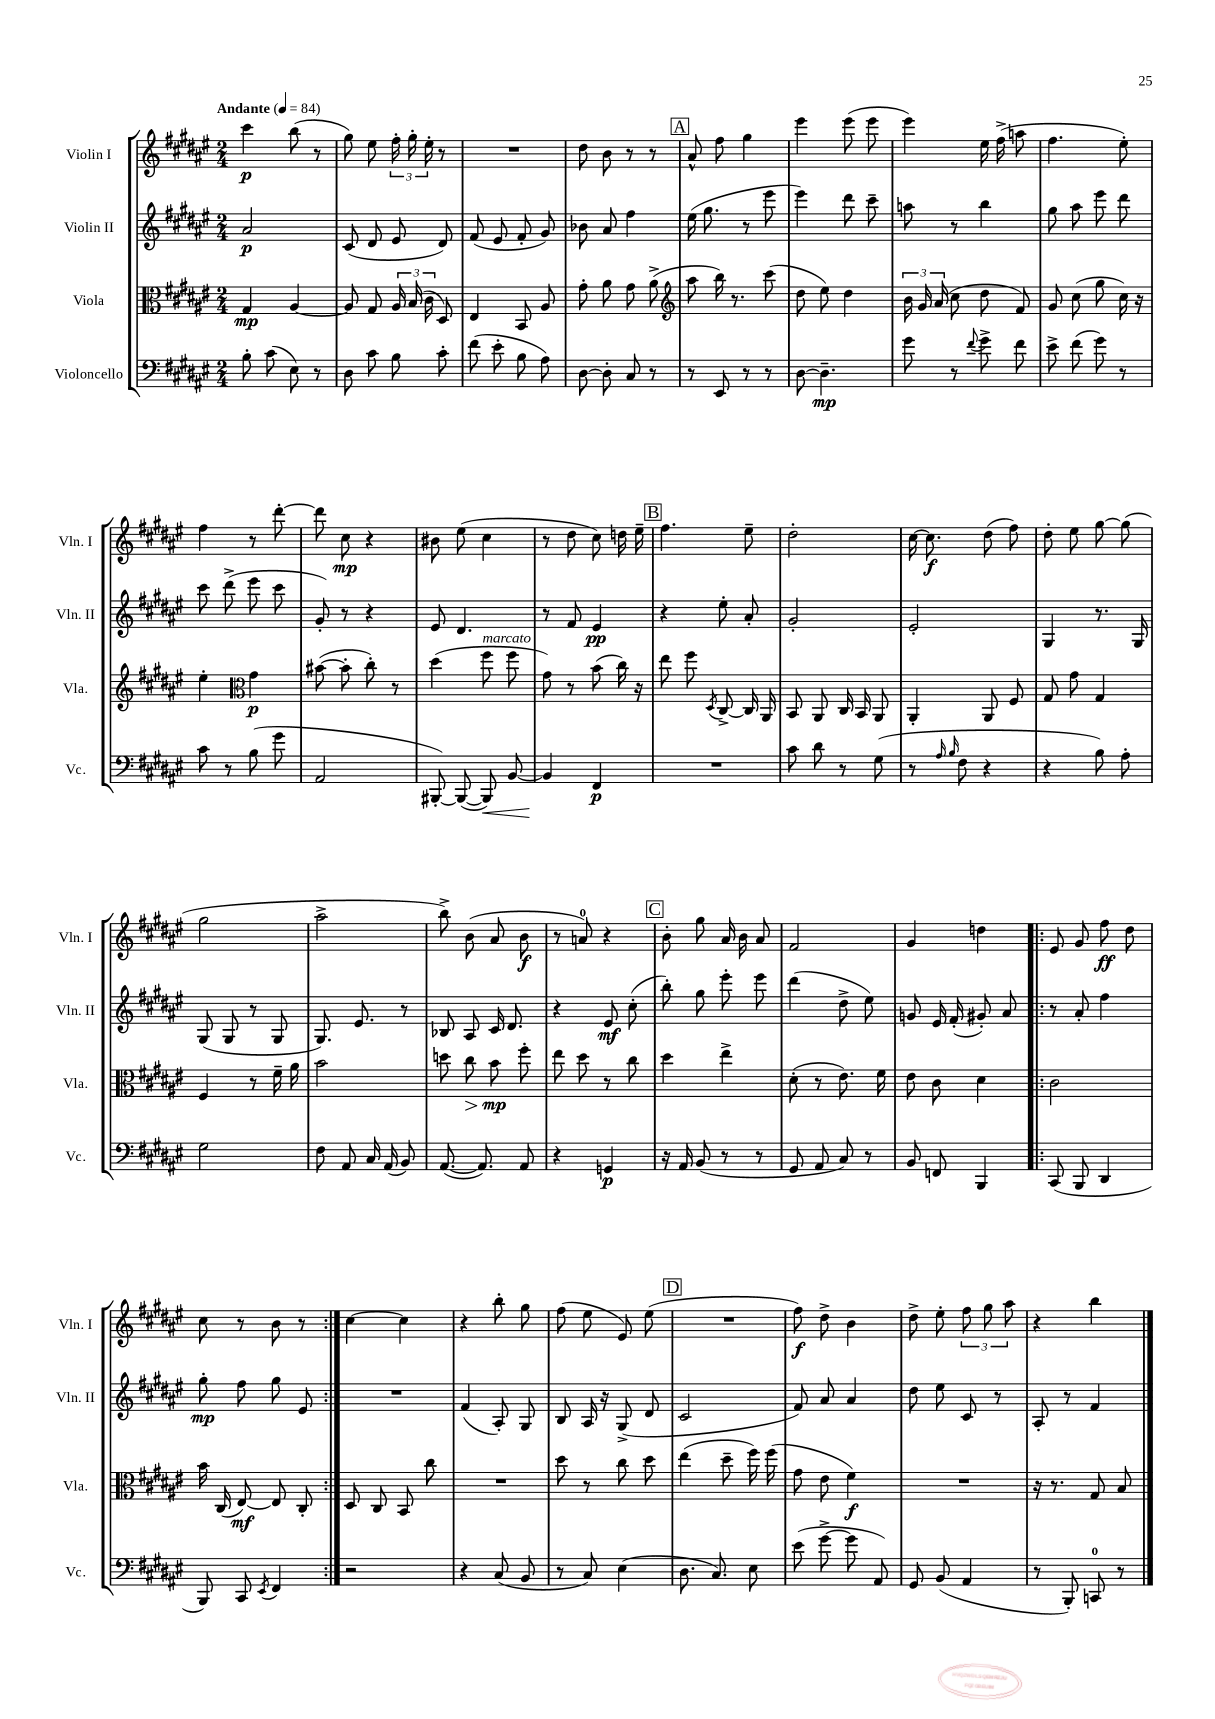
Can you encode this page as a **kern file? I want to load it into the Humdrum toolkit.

**kern	**dynam	**kern	**dynam	**kern	**dynam	**kern	**dynam
*part4	*part4	*part3	*part3	*part2	*part2	*part1	*part1
*staff4	*staff4	*staff3	*staff3	*staff2	*staff2	*staff1	*staff1
*I"Violoncello	*	*I"Viola	*	*I"Violin II	*	*I"Violin I	*
*I'Vc.	*	*I'Vla.	*	*I'Vln. II	*	*I'Vln. I	*
*clefF4	*	*clefC3	*	*clefG2	*	*clefG2	*
*k[f#c#g#d#a#e#]	*	*k[f#c#g#d#a#e#]	*	*k[f#c#g#d#a#e#]	*	*k[f#c#g#d#a#e#]	*
*M2/4	*	*M2/4	*	*M2/4	*	*M2/4	*
*MM84	*	*MM84	*	*MM84	*	*MM84	*
=1	=1	=1	=1	=1	=1	=1	=1
!	!	!	!	!	!	!LO:TX:a:B:t=Andante	!
8B'\	.	4G#/	mp	2a#/	p	4ccc#\	p
(8c#\	.	.	.	.	.	.	.
8E#\)	.	[4A#/	.	.	.	(8bb\	.
8r	.	.	.	.	.	8r	.
=2	=2	=2	=2	=2	=2	=2	=2
8D#\	.	8A#/]	.	(8c#/	.	8gg#\)	.
8c#\	.	8G#/	.	8d#/	.	8ee#\	.
8B\	.	24A#/	.	8e#/	.	24ff#'\	.
.	.	(24B/	.	.	.	24gg#'\	.
.	.	24c#\	.	.	.	24ee#'\	.
8c#'\	.	8D#/)	.	8d#/)	.	8r	.
=3	=3	=3	=3	=3	=3	=3	=3
(8f#\	.	4E#/	.	(8f#/	.	2r	.
8e#'\	.	.	.	8e#/	.	.	.
8B\	.	8BB/	.	8f#'/	.	.	.
8A#\)	.	8A#/	.	8g#/)	.	.	.
=4	=4	=4	=4	=4	=4	=4	=4
[8D#\	.	8g#'\	.	8b-X\	.	8dd#\	.
8D#'\]	.	8a#\	.	8a#/	.	8b\	.
8C#/	.	8g#\	.	4ff#\	.	8r	.
8r	.	(8a#^\	.	.	.	8r	.
!!LO:REH:place=s1:t=A
=5	=5	=5	=5	=5	=5	=5	=5
*	*	*clefG2	*	*	*	*	*
8r	.	8aa#\	.	(16ee#\	.	8a#^^/	.
.	.	.	.	8.gg#\	.	.	.
8EE#/	.	16bb\)	.	.	.	8ff#\	.
.	.	8.r	.	.	.	.	.
8r	.	.	.	8r	.	4gg#\	.
8r	.	(8ccc#\	.	8eee#\	.	.	.
=6	=6	=6	=6	=6	=6	=6	=6
[8D#\	.	8dd#\	.	4eee#\)	.	4eee#\	.
4.D#~\]	mp	8ee#\)	.	.	.	.	.
.	.	4dd#\	.	8ddd#\	.	(8eee#\	.
.	.	.	.	8ccc#~\	.	8eee#\	.
=7	=7	=7	=7	=7	=7	=7	=7
8g#\	.	24b\	.	8aan\	.	4eee#\)	.
.	.	24g#/	.	.	.	.	.
.	.	(24a#/	.	.	.	.	.
8r	.	8cc#\	.	8r	.	.	.
8qqf#/	.	.	.	.	.	.	.
8g#^\	.	8dd#\	.	4bb\	.	16ee#\	.
.	.	.	.	.	.	(16ff#^\	.
8f#\	.	8f#/)	.	.	.	8aan\	.
=8	=8	=8	=8	=8	=8	=8	=8
8e#^\	.	8g#/	.	8gg#\	.	4.ff#\	.
(8f#\	.	(8cc#\	.	8aa#\	.	.	.
8g#\)	.	8gg#\	.	8eee#\	.	.	.
8r	.	16cc#\)	.	8ddd#\	.	8ee#'\)	.
.	.	16r	.	.	.	.	.
!!LO:LB:g=z
=9	=9	=9	=9	=9	=9	=9	=9
8c#\	.	4ee#'\	.	8ccc#\	.	4ff#\	.
8r	.	.	.	(8ddd#^\	.	.	.
*	*	*clefC3	*	*	*	*	*
(8B\	.	4g#\	p	8eee#\	.	8r	.
8g#\	.	.	.	8ccc#\	.	[8ddd#'\	.
=10	=10	=10	=10	=10	=10	=10	=10
2AA#/	.	([8b#X\	.	8g#'/)	.	8ddd#\]	.
.	.	8b#'\]	.	8r	.	8cc#\	mp
.	.	8cc#'\)	.	4r	.	4r	.
.	.	8r	.	.	.	.	.
=11	=11	=11	=11	=11	=11	=11	=11
[8BBB#X'/)	.	(4dd#\	.	8e#/	.	8b#X\	.
(8BBB#/_	.	.	.	4.d#/	.	(8ee#\	.
!	!	!LO:TX:a:i:t=marcato	!	!	!	!	!
!	!LO:HP:b	!	!	!	!	!	!
8BBB#/])	<	8ff#\	.	.	.	4cc#\	.
[8BB/	.	8ff#\	.	.	.	.	.
=12	=12	=12	=12	=12	=12	=12	=12
4BB/]	.	8g#\)	.	8r	.	8r	.
.	.	8r	.	8f#/	.	8dd#\	.
4FF#/	[ p	(8b\	.	4e#/	pp	8cc#\)	.
.	.	16cc#\)	.	.	.	16ddn\	.
.	.	16r	.	.	.	16ee#~\	.
!!LO:REH:place=s1:t=B
=13	=13	=13	=13	=13	=13	=13	=13
2r	.	8ee#\	.	4r	.	4.ff#\	.
.	.	8ff#\	.	.	.	.	.
.	.	8qD#/	.	.	.	.	.
.	.	[8C#^/	.	8ee#'\	.	.	.
.	.	16C#/]	.	8a#'/	.	8ee#~\	.
.	.	16AA#/	.	.	.	.	.
=14	=14	=14	=14	=14	=14	=14	=14
8c#\	.	8BB/	.	2g#'/	.	2dd#'\	.
8d#\	.	8AA#/	.	.	.	.	.
8r	.	16C#/	.	.	.	.	.
.	.	16BB/	.	.	.	.	.
(8G#\	.	8AA#/	.	.	.	.	.
=15	=15	=15	=15	=15	=15	=15	=15
8r	.	4AA#'/	.	2e#'/	.	[16cc#\	.
.	.	.	.	.	.	8.cc#\]	f
16qqA#/	.	.	.	.	.	.	.
16qqB/	.	.	.	.	.	.	.
8F#\	.	.	.	.	.	.	.
4r	.	8AA#/	.	.	.	(8dd#\	.
.	.	8F#/	.	.	.	8ff#\)	.
=16	=16	=16	=16	=16	=16	=16	=16
4r	.	8G#/	.	4G#/	.	8dd#'\	.
.	.	8g#\	.	.	.	8ee#\	.
8B\)	.	4G#/	.	8.r	.	[8gg#\	.
8A#'\	.	.	.	.	.	(8gg#\]	.
.	.	.	.	16G#/	.	.	.
!!LO:LB:g=z
=17	=17	=17	=17	=17	=17	=17	=17
2G#\	.	4F#/	.	(8G#/	.	2gg#\	.
.	.	.	.	8G#/	.	.	.
.	.	8r	.	8r	.	.	.
.	.	16f#~\	.	8G#/	.	.	.
.	.	16a#\	.	.	.	.	.
=18	=18	=18	=18	=18	=18	=18	=18
8F#\	.	2b\	.	8.G#/)	.	2aa#^\	.
8AA#/	.	.	.	.	.	.	.
.	.	.	.	8.e#/	.	.	.
16C#/	.	.	.	.	.	.	.
(16AA#/	.	.	.	.	.	.	.
8BB/)	.	.	.	8r	.	.	.
=19	=19	=19	=19	=19	=19	=19	=19
([8.AA#/	.	8ddn\	.	8B-X/	.	8bb^\)	.
!	!	!	!LO:HP:b	!	!	!	!
.	.	8cc#\	>	8A#/	.	(8b\	.
8.AA#/])	.	.	.	.	.	.	.
.	.	8b\	mp	16c#/	.	8a#/	.
.	.	.	.	8.d#/	.	.	.
8AA#/	.	8ff#'\	]	.	.	8b\	f
=20	=20	=20	=20	=20	=20	=20	=20
4r	.	8ee#\	.	4r	.	8r	.
.	.	8dd#\	.	.	.	8an/)	.
4GGn/	p	8r	.	8e#/	mf	4r	.
.	.	8cc#\	.	(8cc#'\	.	.	.
!!LO:REH:place=s1:t=C
=21	=21	=21	=21	=21	=21	=21	=21
16r	.	4dd#\	.	8bb'\)	.	8b'\	.
16AA#/	.	.	.	.	.	.	.
(8BB/	.	.	.	8gg#\	.	8gg#\	.
8r	.	4ee#^\	.	8eee#'\	.	16a#/	.
.	.	.	.	.	.	16b\	.
8r	.	.	.	8eee#\	.	8a#/	.
=22	=22	=22	=22	=22	=22	=22	=22
8GG#/	.	(8d#'\	.	(4ddd#\	.	2f#/	.
8AA#/	.	8r	.	.	.	.	.
8C#/)	.	8.e#\)	.	8dd#^\	.	.	.
8r	.	.	.	8ee#\)	.	.	.
.	.	16f#\	.	.	.	.	.
=23	=23	=23	=23	=23	=23	=23	=23
8BB/	.	8e#\	.	8gn/	.	4g#/	.
8FFn/	.	8c#\	.	16e#/	.	.	.
.	.	.	.	(16f#'/	.	.	.
4BBB/	.	4d#\	.	8g#X'/)	.	4ddn\	.
.	.	.	.	8a#/	.	.	.
=24!|:	=24!|:	=24!|:	=24!|:	=24!|:	=24!|:	=24!|:	=24!|:
(8CC#/	.	2c#\	.	8r	.	8e#/	.
8BBB/	.	.	.	8a#'/	.	8g#/	.
4DD#/	.	.	.	4ff#\	.	8ff#\	ff
.	.	.	.	.	.	8dd#\	.
!!LO:LB:g=z
=25	=25	=25	=25	=25	=25	=25	=25
8BBB/)	.	16b\	.	8gg#'\	mp	8cc#\	.
.	.	(16C#/	.	.	.	.	.
8CC#/	.	[8E#/)	mf	8ff#\	.	8r	.
8qEE#/	.	.	.	.	.	.	.
4FF#/	.	8E#/]	.	8gg#\	.	8b\	.
.	.	8C#'/	.	8e#/	.	8r	.
=26:|!	=26:|!	=26:|!	=26:|!	=26:|!	=26:|!	=26:|!	=26:|!
2r	.	8D#/	.	2r	.	[4cc#\	.
.	.	8C#/	.	.	.	.	.
.	.	8BB/	.	.	.	4cc#\]	.
.	.	8cc#\	.	.	.	.	.
=27	=27	=27	=27	=27	=27	=27	=27
4r	.	2r	.	(4f#/	.	4r	.
(8C#/	.	.	.	8A#'/)	.	8bb'\	.
8BB/	.	.	.	8G#/	.	8gg#\	.
=28	=28	=28	=28	=28	=28	=28	=28
8r	.	8dd#\	.	8B/	.	(8ff#\	.
8C#/)	.	8r	.	16A#/	.	8ee#\	.
.	.	.	.	16r	.	.	.
(4E#\	.	8cc#\	.	(8G#^/	.	8e#/)	.
.	.	8dd#\	.	8d#/	.	(8ee#\	.
!!LO:REH:place=s1:t=D
=29	=29	=29	=29	=29	=29	=29	=29
8.D#\	.	(4ee#\	.	2c#/	.	2r	.
8.C#/)	.	.	.	.	.	.	.
.	.	8dd#~\	.	.	.	.	.
8E#\	.	16ff#\)	.	.	.	.	.
.	.	(16ff#\	.	.	.	.	.
=30	=30	=30	=30	=30	=30	=30	=30
(8e#\	.	8g#\	.	8f#/)	.	8ff#\)	f
[8g#^\	.	8e#\	.	8a#/	.	8dd#^\	.
8g#\]	.	4f#\)	f	4a#/	.	4b\	.
8AA#/)	.	.	.	.	.	.	.
=31	=31	=31	=31	=31	=31	=31	=31
8GG#/	.	2r	.	8dd#\	.	8dd#^\	.
(8BB/	.	.	.	8ee#\	.	8ee#'\	.
4AA#/	.	.	.	8c#/	.	12ff#\	.
.	.	.	.	.	.	12gg#\	.
.	.	.	.	8r	.	.	.
.	.	.	.	.	.	12aa#\	.
=32	=32	=32	=32	=32	=32	=32	=32
8r	.	16r	.	8A#'/	.	4r	.
.	.	8.r	.	.	.	.	.
8BBB'/)	.	.	.	8r	.	.	.
8CCn/	.	8G#/	.	4f#/	.	4bb\	.
8r	.	8B/	.	.	.	.	.
==	==	==	==	==	==	==	==
*-	*-	*-	*-	*-	*-	*-	*-
